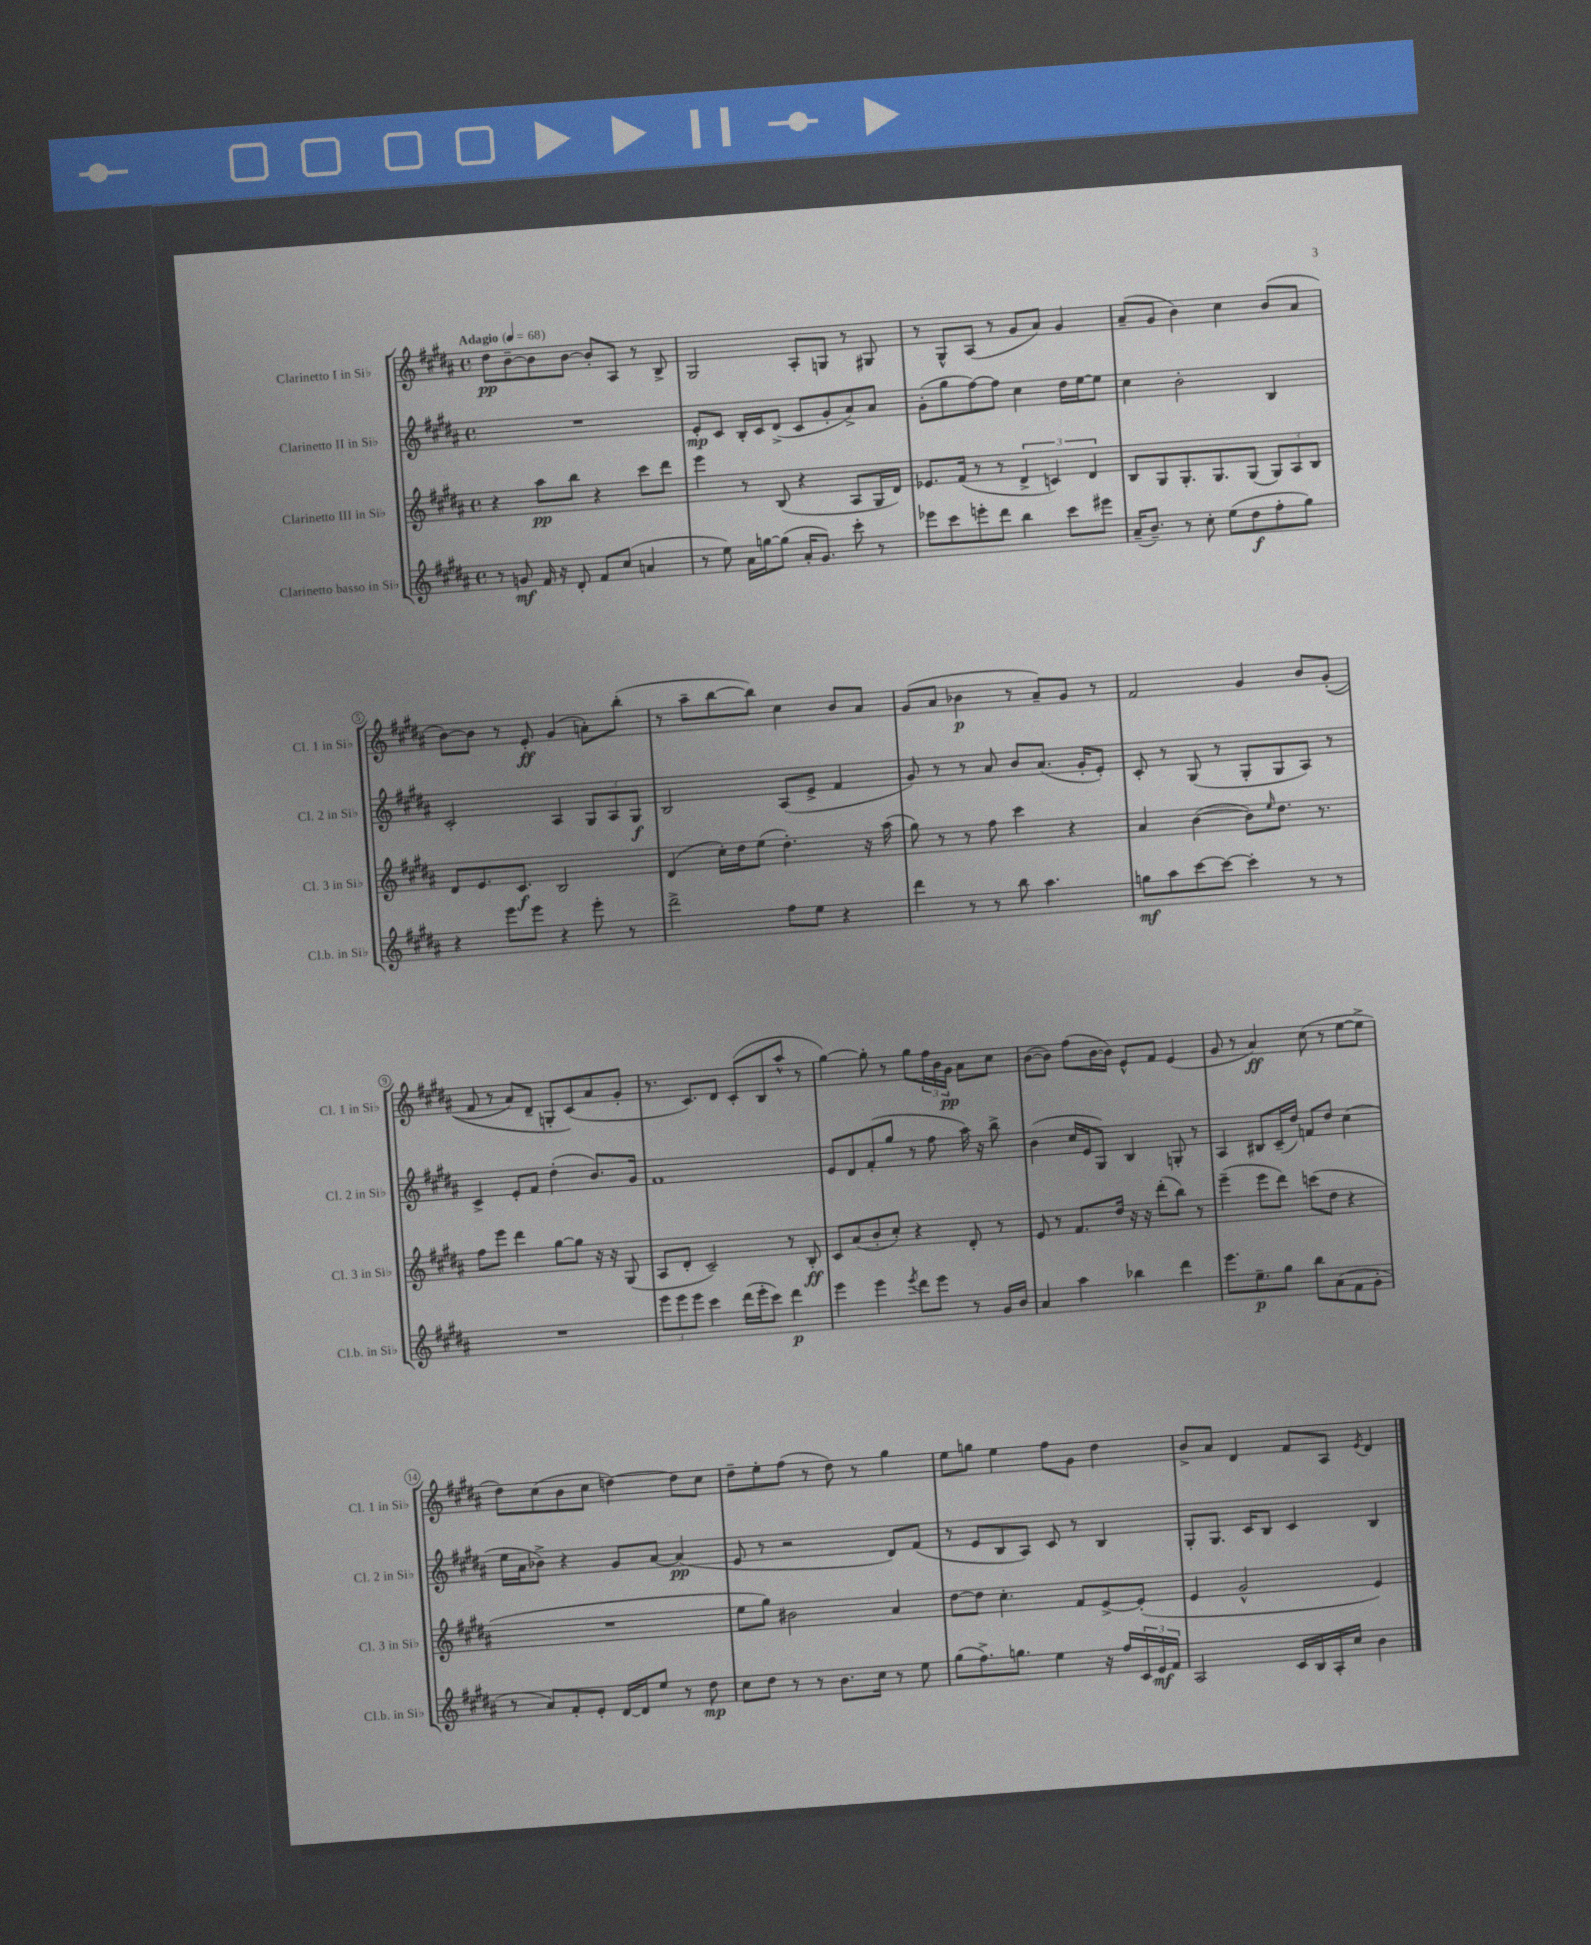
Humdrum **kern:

**kern	**kern	**kern	**kern
*staff4	*staff3	*staff2	*staff1
*clefG2	*clefG2	*clefG2	*clefG2
*k[f#c#g#d#a#]	*k[f#c#g#d#a#]	*k[f#c#g#d#a#]	*k[f#c#g#d#a#]
*M4/4	*M4/4	*M4/4	*M4/4
*met(c)	*met(c)	*met(c)	*met(c)
*MM68	*MM68	*MM68	*MM68
8r	4r	1r	8dd#
8g	.	.	[8b~
16f#	8aa#	.	8b]
16r	.	.	.
8d#'	8bb	.	[8b
8f#	4r	.	8b']
(8cc#	.	.	8A#
4a	8ccc#	.	8r
.	8ddd#	.	8B^
=	=	=	=
8r	4eee	8e'	2G#
8ee)	.	8c#	.
16a#	8r	16B'	.
[16gg	.	16c#	.
(8gg]	(8B	(8d#^	.
16a#'	4r	8c#	8A#'
8.g#)	.	.	.
.	.	8g#'	8G
8ccc#'	8A#	8a#^)	8r
8r	16G#	8a#	8G#
.	16d#)	.	.
=	=	=	=
8eee-	8.e-	(8g#'	8r
8ccc#	.	8gg#	8G#^^
.	(16f#	.	.
8eee'	8r	[8ff#)	(8A#
8ddd#	8r	8ff#]	8r
4bb	6d#^	4cc#	8g#
.	.	.	8a#)
.	6c)	.	.
8ccc#	.	16dd#	4g#
.	.	[16ee	.
.	6d#	.	.
8eee#	.	8ee]	.
=	=	=	=
(16a#~	8B	4cc#	(8a#~
8.b~)	.	.	.
.	8G#	.	8g#
8r	8.G#'	2b'	4b)
8cc#'	.	.	.
.	8.G#	.	.
(8ee	.	.	4cc#
8dd#	(8G#	.	.
8ff#'	12G#)	4B	(8b
.	12A#	.	.
8gg#)	.	.	8a#
.	12B	.	.
=	=	=	=
4r	8d#	2c#'	[8b)
.	8.e	.	8b]
8eee	.	.	8r
.	8.c#	.	.
8eee	.	.	8e'
4r	2B	4A#	(4g#
8eee'	.	12G#	8a')
.	.	12A#	.
8r	.	.	(8bb'
.	.	12G#	.
=	=	=	=
2ddd#^	(4d#	2B	8r
.	.	.	8aa#~
.	16cc#')	.	[8bb
.	16dd#	.	.
.	(8ee	.	8bb])
8ff#	4.dd#')	(8A#	4cc#
8ee	.	8e^	.
4r	.	4f#	8b
.	16r	.	8a#
.	(16aa#	.	.
=	=	=	=
4ddd#	8gg#)	8g#)	(8g#
.	8r	8r	8a#
8r	8r	8r	4b-
8r	8ff#	8a#	.
8bb	4ccc#	8b	8r
4.aa#	.	(8.a#	8a#~)
.	4r	.	8g#
.	.	16g#'	.
.	.	8e')	8r
=	=	=	=
8gg	4a#	8c#'	2f#
8aa#	.	8r	.
[8ccc#	([4b	(8G#	.
8ccc#_	.	8r	.
4ccc#']	8b])	8G#'	4g#
.	16qqee	.	.
.	8.dd#	8G#	.
8r	.	8A#)	8b
.	8.r	.	.
8r	.	8r	&((8g#'
=	=	=	=
1r	8ff#	4c#^	8f#
.	8eee	.	8r
.	4ddd#	8e'	8a#)
.	.	8f#	8d#~
.	[8gg#	(4dd#'	8G'
.	8gg#]	.	(8c#&)
.	16r	8.b)	8a#
.	16r	.	.
.	(8G#	.	8g#'
.	.	16g#	.
=	=	=	=
12eee	8A#	1f#	8.r
12eee	.	.	.
.	8d#'	.	.
12eee	.	.	.
.	.	.	8.c#)
4ccc#	2c#~)	.	.
.	.	.	8d#
(16ddd#	.	.	(8c#'
16eee'	.	.	.
8ccc#)	.	.	8B
4ddd#	8r	.	8aa#^^
.	8B'	.	8r
=	=	=	=
4eee	8c#	8e	[4gg#)
.	(8a#	8d#	.
4eee	8b'	(8f#'	8gg#']
.	8cc#')	8gg#	8r
8qeee	.	.	.
8ddd#	4r	8r	8gg#
8eee	.	8ff#	24ff#
.	.	.	24b
.	.	.	24g#
8r	8d#'	16aa#)	8a#
.	.	16r	.
16g#	8r	8bb^	8cc#
16b	.	.	.
=	=	=	=
4a#	8e	(4b	([8b
.	8r	.	8b])
4aa#	8.f#	16cc#	(8ff#
.	.	16e	.
.	.	8G#)	[16b
.	16dd#	.	16b])
4bb-	16r	4B	8e^^
.	16r	.	.
.	(8ddd#'	.	8f#
4ddd#	8bb)	8G'	(4e
.	8r	8r	.
=	=	=	=
8.eee	(4eee~	4A#	8g#
.	.	.	8r
8.ee~	.	.	.
.	8eee	8B#	4a#)
8gg#	8ddd#)	(16c#~	.
.	.	16dd#)	.
8bb	(8ccc	8f	(8cc#
(8a#	8dd#	8dd#	8r
8f#	4r	(4cc#	[8ee
8g#'	.	.	8ee^]
=	=	=	=
8r	1r	16ee	8dd#)
.	.	16a#	.
8a#)	.	8b-^)	(8cc#
8f#'	.	4r	8b
8e'	.	.	8cc#
[16d#	.	8g#	[4dd)
16d#]	.	.	.
8ee	.	[8a#	.
8r	.	(4a#]	8dd]
8dd#	.	.	8cc#
=	=	=	=
8cc#	8ee	8e	8dd#~
8dd#	8gg#)	8r	8ee'
8r	2b#	2r	(8ff#
8r	.	.	8r
8.b	.	.	8dd#)
.	.	.	8r
16cc#	.	.	.
8r	4a#	8d#)	4gg#
8ee	.	(8f#	.
=	=	=	=
(8gg#	[8dd#	8r	8ee
8.ff#^)	8dd#]	8e	8gg
.	4.cc#'	8B	4ee
8.gg	.	.	.
.	.	8A#)	.
4ee	.	8c#	8ff#
.	8f#	8r	8g#
16r	[8e^	4B	4dd#
16ff#	.	.	.
24c#	(8e']	.	.
24e	.	.	.
24f#	.	.	.
=	=	=	=
2A#	4e	8G#'	8b^
.	.	8.G#	8a#
.	2g#^^	.	4d#
.	.	16c#	.
.	.	8B	.
16c#	.	4c#	8f#
16B	.	.	.
16A#'	.	.	8A#
16cc#	.	.	.
.	.	.	8qe
4b	4e)	4B	4d#
==	==	==	==
*-	*-	*-	*-
